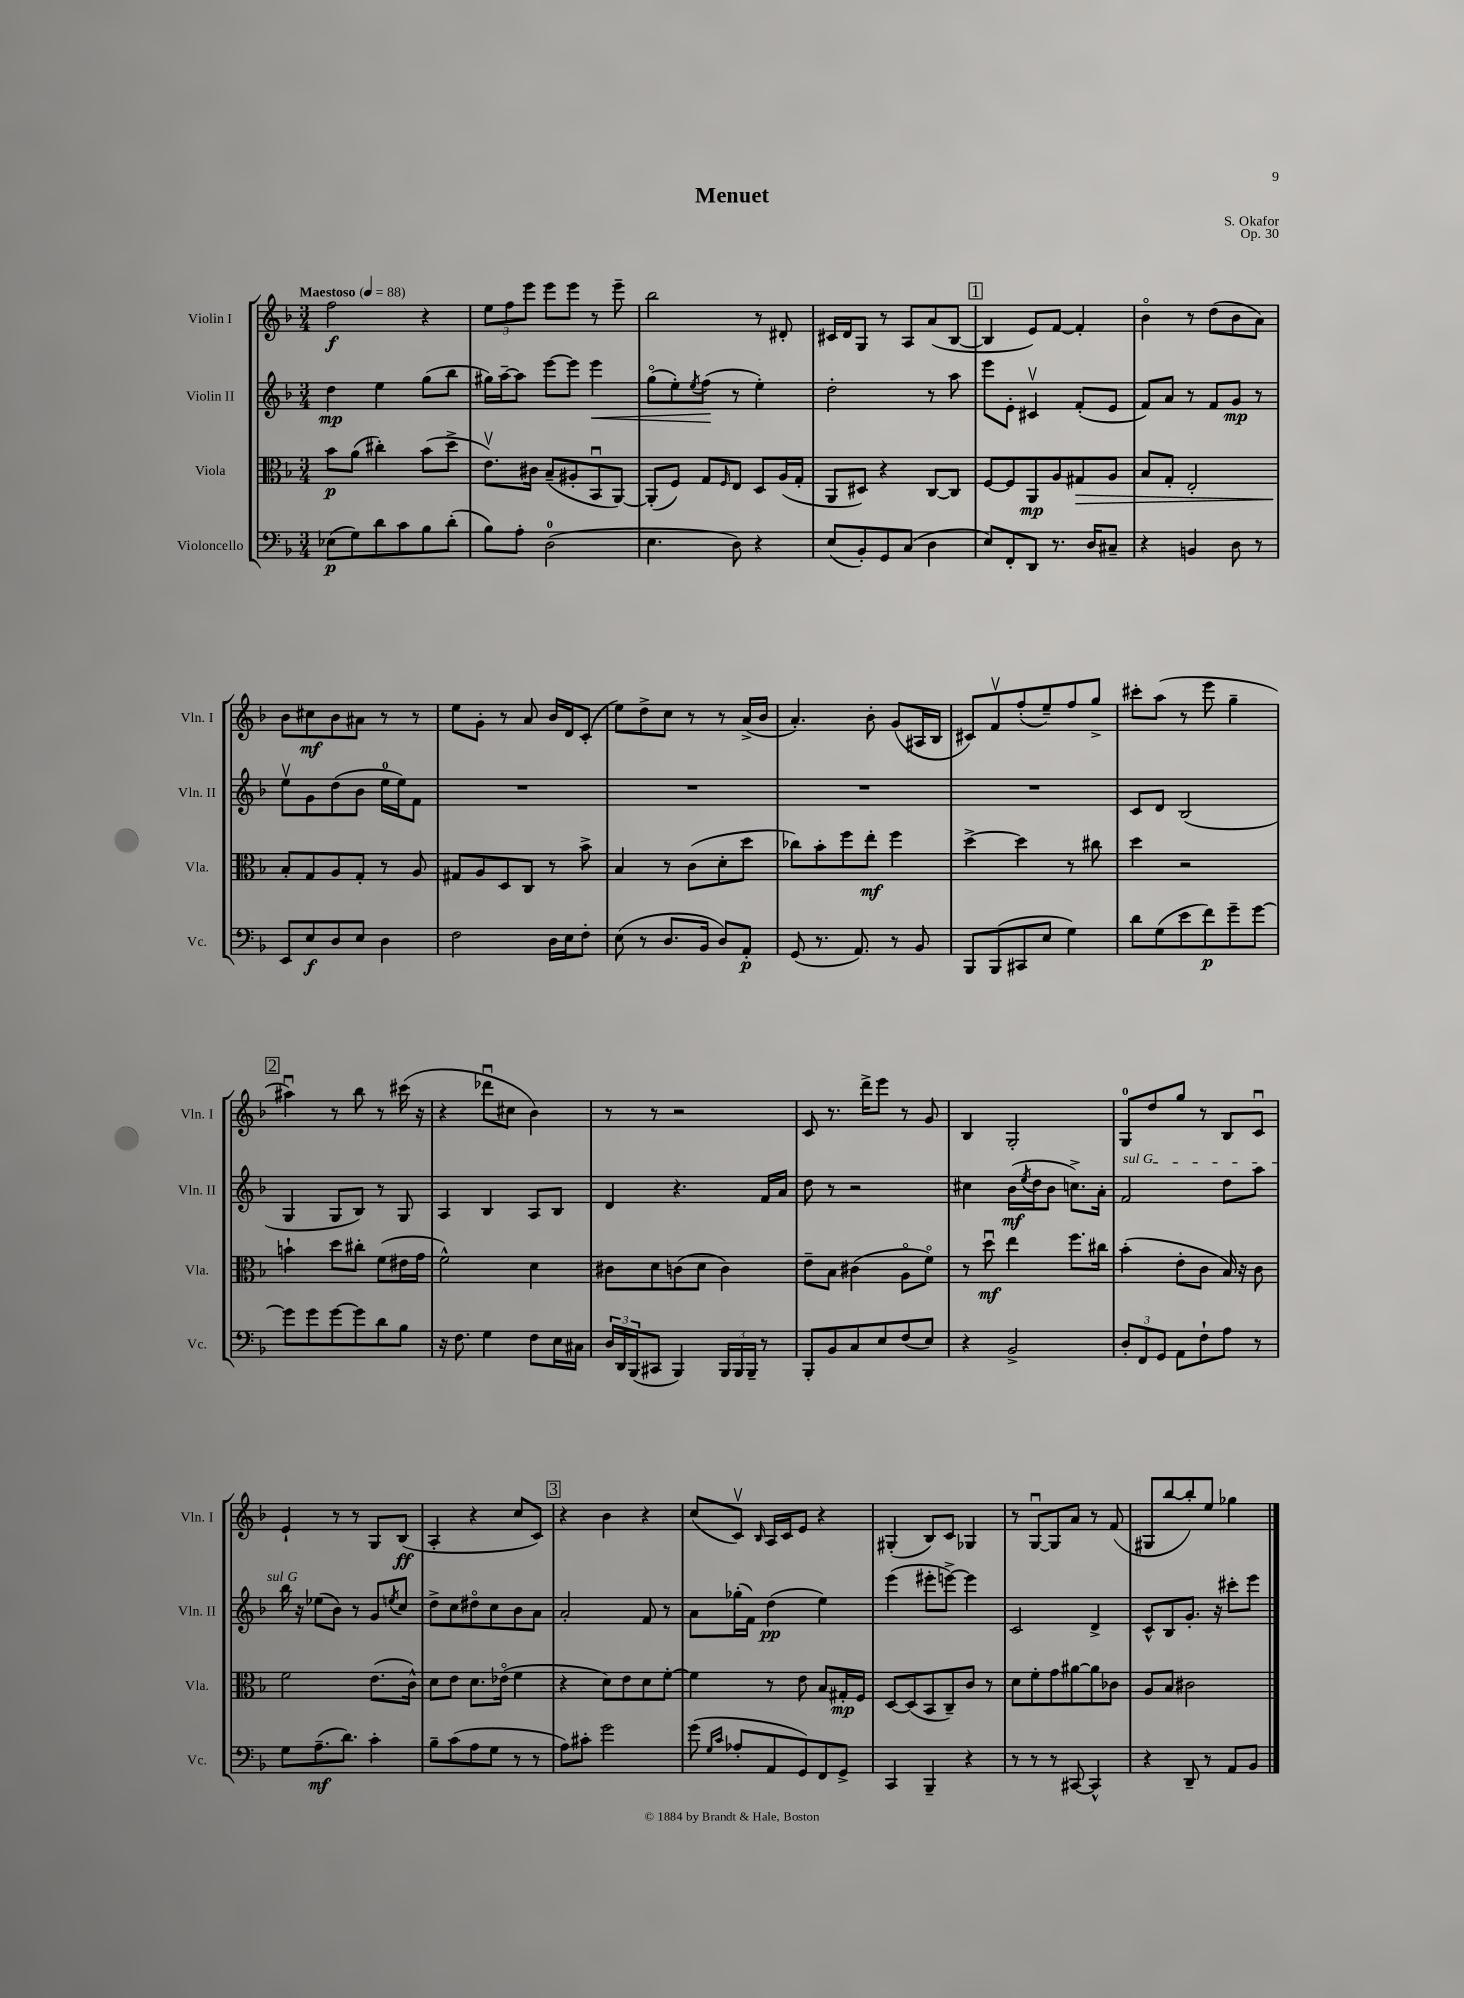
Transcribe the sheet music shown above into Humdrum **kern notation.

**kern	**kern	**kern	**kern
*staff4	*staff3	*staff2	*staff1
*clefF4	*clefC3	*clefG2	*clefG2
*k[b-]	*k[b-]	*k[b-]	*k[b-]
*M3/4	*M3/4	*M3/4	*M3/4
*MM88	*MM88	*MM88	*MM88
(8E-\L	8b-\L	4dd\	2ff\
8G\)	(8a\J	.	.
8d\	4cc#'\)	4ee\	.
8c\	.	.	.
8B-\	(8b-\L	(8gg\L	4r
(8d'\J	8dd^\J	8bb-\J	.
=	=	=	=
8B-\L)	8.ev\L)	16gg#\LL)	12ee\L
.	.	[16aa~\J	.
.	.	.	12ff\
8A'\J	.	8aa\]J	.
.	.	.	12eee\J
.	16c#\Jk	.	.
(2D\	(8B-~/L	[8eee\L	8eee\L
.	8A#'/	8eee\]J	8eee\J
.	8BB-u/	4eee\	8r
.	[8AA/J)	.	8eee~\
=	=	=	=
4.E\	(8AA'/]L	(8ggo\L	2bb-\
.	8F/J)	8ee'\)	.
.	.	8qee/	.
.	8G/L	(8ff\J	.
.	16qqF/	.	.
8D\)	8E/J	8r	.
4r	8D/L	4ee'\)	8r
.	(16A/L	.	8d#'/
.	16G'/JJ	.	.
=	=	=	=
(8E/L	8AA/L	2dd'\	16c#/LL
.	.	.	16d/J
8BB-'/)	8D#/J)	.	8G/J
8GG/	4r	.	8r
(8C/J	.	.	8A/L
4D\	[8C/L	8r	(8a/
.	8C/]J	8aa\	[8B-/J
=	=	=	=
8E/L)	[8F/L	8eee\L	4B-/]
8FF'/	8F/]	8e'\J	.
8DD/J	8AA/	4c#v/	8e/L)
8.r	8A/	.	[8f/J
.	8G#/	(8f'/L	4f'/]
16D/LK	.	.	.
8C#~/J	8A/J	8e/J	.
=	=	=	=
4r	8B-/L	8f/L)	4b-o\
.	8G'/J	8a/J	.
4BB/	2E'/	8r	8r
.	.	8f/L	(8dd\L
8D\	.	8g/J	8b-\
8r	.	8r	8a\J)
=	=	=	=
8EE/L	8B-'/L	8eev\L	8b-\L
8E/	8G/	8g\	8cc#\
8D/	8A/	(8dd\	8b-\
8E/J	8G'/J	8b-\J	8a#\J
4D\	8r	16ee\LL	8r
.	.	16ee\J)	.
.	8A/	8f\J	8r
=	=	=	=
2F\	8G#/L	2.r	8ee\L
.	8A/	.	8g'\J
.	8D/	.	8r
.	8C/J	.	8a/
16D\LL	8r	.	16b-/LL
16E\J	.	.	16d/J
8F'\J	8b-^\	.	(8c'/J
=	=	=	=
(8E\	4B-/	2.r	8ee\L)
8r	.	.	8dd^\
8.D/L	8r	.	8cc\J
.	(8c\L	.	8r
16BB-/Jk	.	.	.
8D/L)	8d'\	.	8r
8AA'/J	8dd\J	.	(16a^/LL
.	.	.	16b-/JJ
=	=	=	=
(8GG/	8cc-\L)	2.r	4.a'/)
8.r	8b-'\	.	.
.	8ff\	.	.
8.AA/)	.	.	.
.	8ee'\J	.	8b-'\
8r	4ff\	.	(8g/L
8BB-/	.	.	16A#/L
.	.	.	16B-/JJ
=	=	=	=
8BBB-/L	[4dd^\	2.r	8c#/L)
(8BBB-/	.	.	8fv/
8CC#/	4dd\]	.	(8ff'/
8E/J	.	.	8ee~/)
4G\)	8r	.	8ff/
.	8cc#\	.	8gg^/J
=	=	=	=
8d\L	4dd\	8c/L	8ccc#'\L
(8G\	.	8d/J	(8aa\J
8e\	2r	(2B-/	8r
8f\)	.	.	8eee\
8g~\	.	.	4gg~\
[8g\J	.	.	.
=	=	=	=
8g\]L	4b`\	4G/	4aa#u\)
8g\	.	.	.
[8g\	8dd\L	8G/L	8r
8g\]	8cc#'\J	8B-/J)	8bb-\
8d\	(8f\L	8r	8r
8B-\J	16e#\L	8G/	(16ccc#\
.	16g\JJ	.	16r
=	=	=	=
16r	2f^^\)	4A/	4r
8.F\	.	.	.
4G\	.	4B-/	8ddd-u\L
.	.	.	8cc#\J
8F\L	4d\	8A/L	4b-\)
16E\L	.	8B-/J	.
16C#\JJ	.	.	.
=	=	=	=
24D/LL	8c#\L	4d/	8r
24DD/	.	.	.
(24BBB-/J	.	.	.
8CC#/J	8d\	.	8r
4BBB-/)	(8c\	4.r	2r
.	8d\J	.	.
24BBB-/LL	4c\)	.	.
24BBB-/	.	.	.
24BBB-~/JJ	.	.	.
8r	.	16f/LL	.
.	.	16a/JJ	.
=	=	=	=
8BBB-'/L	8e~\L	8dd\	8c/
8BB-/	8B-\J	8r	8.r
8C/	(4c#\	2r	.
.	.	.	16ddd^\LK
8E/	.	.	8eee\J
(8F/	8Ao\L	.	8r
8E/J)	8fo\J)	.	8g/
=	=	=	=
4r	8r	4cc#\	4B-/
.	8ddu\	.	.
2BB-^/	4ee\	(16b-\LL	2G'/
.	.	8qee/	.
.	.	16dd\J	.
.	.	8b-\J	.
.	8.ff\L	8.cc^\L)	.
.	16cc#\Jk	16a'\Jk	.
=	=	=	=
12D'/L	(4b-'\	2f/	8G/L
12FF/	.	.	.
.	.	.	8dd/
12GG/J	.	.	.
8AA\L	8e'\L	.	8gg/J
8F`\	8c\J	.	8r
8A\J	16B-/)	8dd\L	8B-/L
.	16r	.	.
8r	8c\	8aa\J	8cu/J
=	=	=	=
8G\L	2f\	16bb-\	4e`/
.	.	16r	.
(8.A~\	.	(8ee-\L	.
.	.	8b-\J)	8r
8.d\J)	.	.	.
.	.	8r	8r
4c'\	(8.e\L	8g/L	8G/L
.	.	8qee/	.
.	.	8cc/J	(8B-/J
.	16c^^\Jk)	.	.
=	=	=	=
8B-~\L	8d\L	8dd^\L	4A'/
(8c\	8e\J	8cc\	.
8A\	8.d\L	8dd#o\	4r
8G\J	.	8cc\	.
.	(16e-o\Jk	.	.
8r	4f\	8b-\	8cc/L
8r	.	8a\J	8c/J)
=	=	=	=
8A\L)	4r	2a'/	4r
8c#'\J	.	.	.
2g\	8d\L)	.	4b-\
.	8e\	.	.
.	8d\	8f/	4r
.	[8f'\J	8r	.
=	=	=	=
(8g\	4f\]	8a\L	(8cc/L
16qqG/LL	.	.	.
16qqc/JJ	.	.	.
8A-'/L	.	(16gg-'\L	8cv/J)
.	.	16f\JJ)	.
.	.	.	16qqB-/
8AA/	8r	(4dd\	16A/LL
.	.	.	16c/J
8GG/)	8e\	.	8e/J
8FF/	8B-/L	4ee\)	4r
8GG^/J	16G#'/L	.	.
.	16F/JJ	.	.
=	=	=	=
4CC/	[8D/L	(4eee\	(4G#'/
.	(8D/]	.	.
4BBB-~/	8BB-/	8eee#'\L	8B-/L)
.	8C~/)	[8eee^\J)	8c/J
4r	8c/J	4eee\]	4G-/
.	8r	.	.
=	=	=	=
8r	8d\L	2c/	8r
8r	8f'\	.	[8Gu/L
8r	8g\	.	8G/]
[8CC#/	[8a#\	.	8a/J
4CC#^^/]	8a#\]	4d^/	8r
.	8c-\J	.	(8f/
=	=	=	=
4r	8A/L	8c^^/L	8G#/L
.	8B-/J	8B-/	[8bb-/
8DD~/	2c#\	8.g'/J	8bb-'/])
8r	.	.	8ee/J
.	.	16r	.
8AA/L	.	8ccc#'\L	4gg-\
8BB-/J	.	8eee\J	.
==	==	==	==
*-	*-	*-	*-
